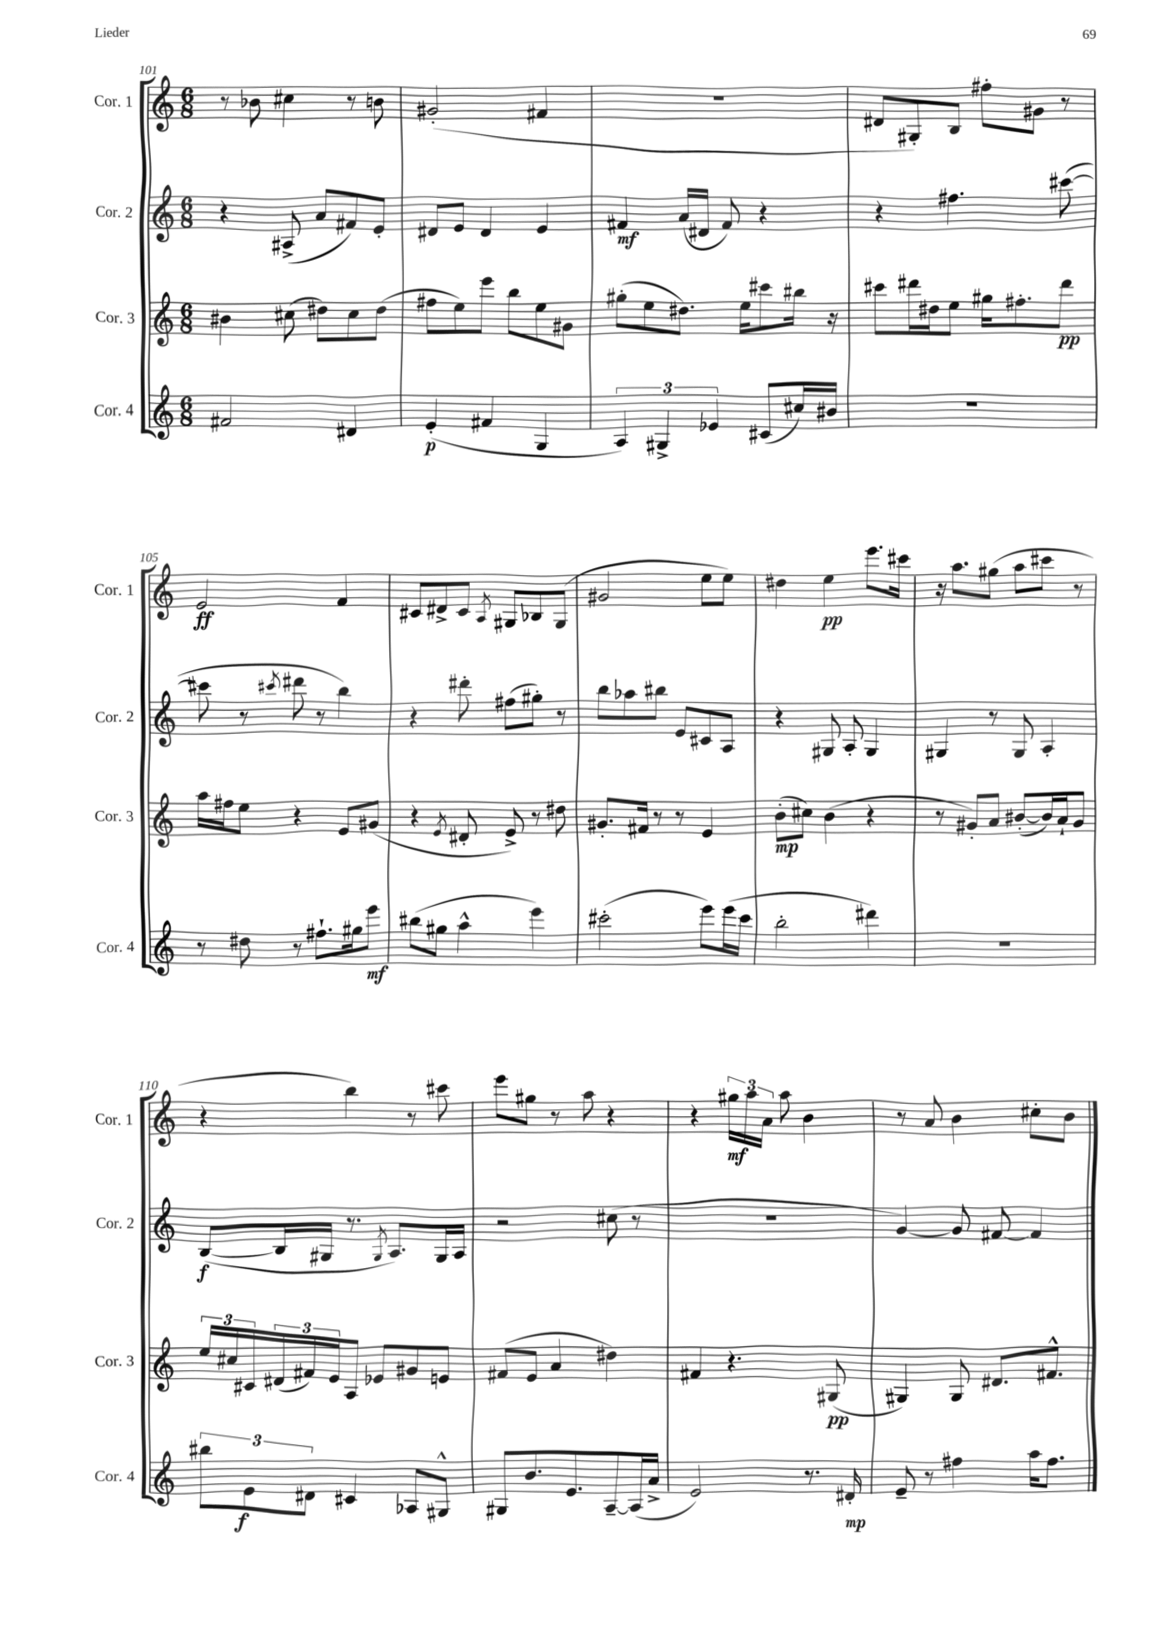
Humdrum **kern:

**kern	**dynam	**kern	**dynam	**kern	**dynam	**kern	**dynam
*part4	*part4	*part3	*part3	*part2	*part2	*part1	*part1
*staff4	*staff4	*staff3	*staff3	*staff2	*staff2	*staff1	*staff1
*I"Cor. 4	*	*I"Cor. 3	*	*I"Cor. 2	*	*I"Cor. 1	*
*I'Cor. 4	*	*I'Cor. 3	*	*I'Cor. 2	*	*I'Cor. 1	*
*clefG2	*	*clefG2	*	*clefG2	*	*clefG2	*
*k[]	*	*k[]	*	*k[]	*	*k[]	*
*M6/8	*	*M6/8	*	*M6/8	*	*M6/8	*
=101	=101	=101	=101	=101	=101	=101	=101
2f#X/	.	4b#X\	.	4r	.	8r	.
.	.	.	.	.	.	8b-X\	.
.	.	(8cc#X\	.	(8A#X^/	.	4cc#X\	.
.	.	8dd#X\L)	.	8a/L	.	.	.
4d#X/	.	8cc#\	.	8f#X/)	.	8r	.
.	.	(8dd#\J	.	8e'/J	.	8bn\	.
=102	=102	=102	=102	=102	=102	=102	=102
(4e'/	p	8ff#X\L	.	8d#X/L	.	(2g#X'/	.
.	.	8ee\)	.	8e/J	.	.	.
4f#X/	.	8eee\J	.	4d#/	.	.	.
.	.	8bb\L	.	.	.	.	.
4G/	.	8ee\	.	4e/	.	4f#X/	.
.	.	8g#X\J	.	.	.	.	.
=103	=103	=103	=103	=103	=103	=103	=103
6A/)	.	(8gg#X'\L	.	4f#X/	mf	2.r	.
.	.	8ee\	.	.	.	.	.
6G#X^/	.	.	.	.	.	.	.
.	.	8.dd#X\J)	.	(16a/LL	.	.	.
.	.	.	.	16d#X/JJ	.	.	.
6e-X/	.	.	.	.	.	.	.
.	.	.	.	8f#/)	.	.	.
.	.	16ee\KL	.	.	.	.	.
(8c#X/L	.	8ccc#X\	.	4r	.	.	.
16cc#X/L)	.	16bb#X\Jk	.	.	.	.	.
16b#X/JJ	.	16r	.	.	.	.	.
=104	=104	=104	=104	=104	=104	=104	=104
2.r	.	8ccc#X\L	.	4r	.	8d#X/L	.
.	.	16ddd#X\L	.	.	.	8G#X'/)	.
.	.	16dd#X\J	.	.	.	.	.
.	.	8ee\J	.	4.ff#X\	.	8B/J	.
.	.	16gg#X\KL	.	.	.	8ff#X'\L	.
.	.	8.ff#X'\	.	.	.	.	.
.	.	.	.	.	.	8g#X\J	.
.	.	8ddd#\J	pp	([8ccc#X\	.	8r	.
!!LO:LB:g=z
=105	=105	=105	=105	=105	=105	=105	=105
8r	.	16aa\LL	.	8ccc#X\]	.	2e/	ff
.	.	16ff#X\J	.	.	.	.	.
8dd#X\	.	8ee\J	.	8r	.	.	.
.	.	.	.	8qccc#X/	.	.	.
8r	.	4r	.	8ddd#X\	.	.	.
8.ff#X`\L	.	.	.	8r	.	.	.
.	.	8e/L	.	4bb\)	.	4f/	.
16gg#X\k	.	.	.	.	.	.	.
8eee\J	mf	(8g#X/J	.	.	.	.	.
=106	=106	=106	=106	=106	=106	=106	=106
(8bb#X\L	.	4r	.	4r	.	8c#X/L	.
8gg#X\J	.	.	.	.	.	8d#X^/	.
.	.	8qe/	.	.	.	.	.
4aa^^\	.	8d#X'/	.	8ddd#X'\	.	8c#/J	.
.	.	.	.	.	.	8qA/	.
.	.	8e^/)	.	(8ff#X\L	.	8G#X/L	.
4eee\)	.	8r	.	8gg#X'\J)	.	8B-X/	.
.	.	8dd#X\	.	8r	.	(8G#/J	.
=107	=107	=107	=107	=107	=107	=107	=107
(2ccc#X'\	.	8.g#X'/L	.	8bb\L	.	2g#X/	.
.	.	.	.	8aa-X\	.	.	.
.	.	16f#X/Jk	.	.	.	.	.
.	.	8r	.	8bb#X\J	.	.	.
.	.	8r	.	8e/L	.	.	.
8eee\L)	.	4e/	.	8c#X/	.	8ee\L	.
(16eee\L	.	.	.	8A/J	.	8ee\J)	.
16ccc#\JJ	.	.	.	.	.	.	.
=108	=108	=108	=108	=108	=108	=108	=108
2bb'\	.	(8b'\L	mp	4r	.	4dd#X\	.
.	.	8cc#X\J)	.	.	.	.	.
.	.	(4b\	.	8G#X/	.	4ee\	pp
.	.	.	.	8A'/	.	.	.
4ddd#X\)	.	4r	.	4G#/	.	8.eee\L	.
.	.	.	.	.	.	16ccc#X\Jk	.
=109	=109	=109	=109	=109	=109	=109	=109
2.r	.	8r	.	4G#X/	.	16r	.
.	.	.	.	.	.	8.aa\L	.
.	.	8g#X'/L)	.	.	.	.	.
.	.	8a/J	.	8r	.	(8gg#X\J	.
.	.	([8b#X'/L	.	8G#/	.	8aa\L	.
.	.	16b#/L])	.	4A'/	.	8ccc#X\J	.
.	.	16a`/J	.	.	.	.	.
.	.	8g#/J	.	.	.	8r	.
!!LO:LB:g=z
=110	=110	=110	=110	=110	=110	=110	=110
12bb#X\L	.	24ee/LL	.	([8B/L	f	4r	.
.	.	24cc#X/	.	.	.	.	.
12e\	f	24c#X/	.	.	.	.	.
.	.	(24d#X/	.	16B/L]	.	.	.
12d#X\J	.	24f#X/)	.	.	.	.	.
.	.	.	.	16G#X/JJ	.	.	.
.	.	24e/J	.	.	.	.	.
4c#X/	.	8A/J	.	8.r	.	4bb\)	.
.	.	8e-X/L	.	.	.	.	.
.	.	.	.	8qG#/	.	.	.
.	.	.	.	8.A/L)	.	.	.
8A-X/L	.	8g#X/	.	.	.	8r	.
8G#X^^/J	.	8en/J	.	16G#/L	.	8ccc#X\	.
.	.	.	.	16A/JJ	.	.	.
=111	=111	=111	=111	=111	=111	=111	=111
8G#X/L	.	(8f#X/L	.	2r	.	8eee\L	.
8.b/	.	8e/J	.	.	.	8gg#X\J	.
.	.	4a/	.	.	.	8r	.
8.e/	.	.	.	.	.	.	.
.	.	.	.	.	.	8aa\	.
[8A~/	.	4dd#X\)	.	(8cc#X\	.	4r	.
(16A/L]	.	.	.	8r	.	.	.
16a^/JJ	.	.	.	.	.	.	.
=112	=112	=112	=112	=112	=112	=112	=112
2e/)	.	4f#X/	.	2.r	.	4r	.
.	.	4.r	.	.	.	24gg#X\LL	mf
.	.	.	.	.	.	24aa\	.
.	.	.	.	.	.	24a\JJ	.
.	.	.	.	.	.	8aa\	.
8.r	.	.	.	.	.	4b\	.
.	.	(8G#X/	pp	.	.	.	.
16d#X'/	mp	.	.	.	.	.	.
=113	=113	=113	=113	=113	=113	=113	=113
8e~/	.	4G#X/)	.	[4g/)	.	8r	.
8r	.	.	.	.	.	8a/	.
4ff#X\	.	8G#/	.	8g/]	.	4b\	.
.	.	8.d#X/L	.	[8f#X/	.	.	.
16aa\KL	.	.	.	4f#/]	.	8cc#X'\L	.
8.ff#\J	.	8.f#X^^/J	.	.	.	.	.
.	.	.	.	.	.	8b\J	.
==	==	==	==	==	==	==	==
*-	*-	*-	*-	*-	*-	*-	*-
